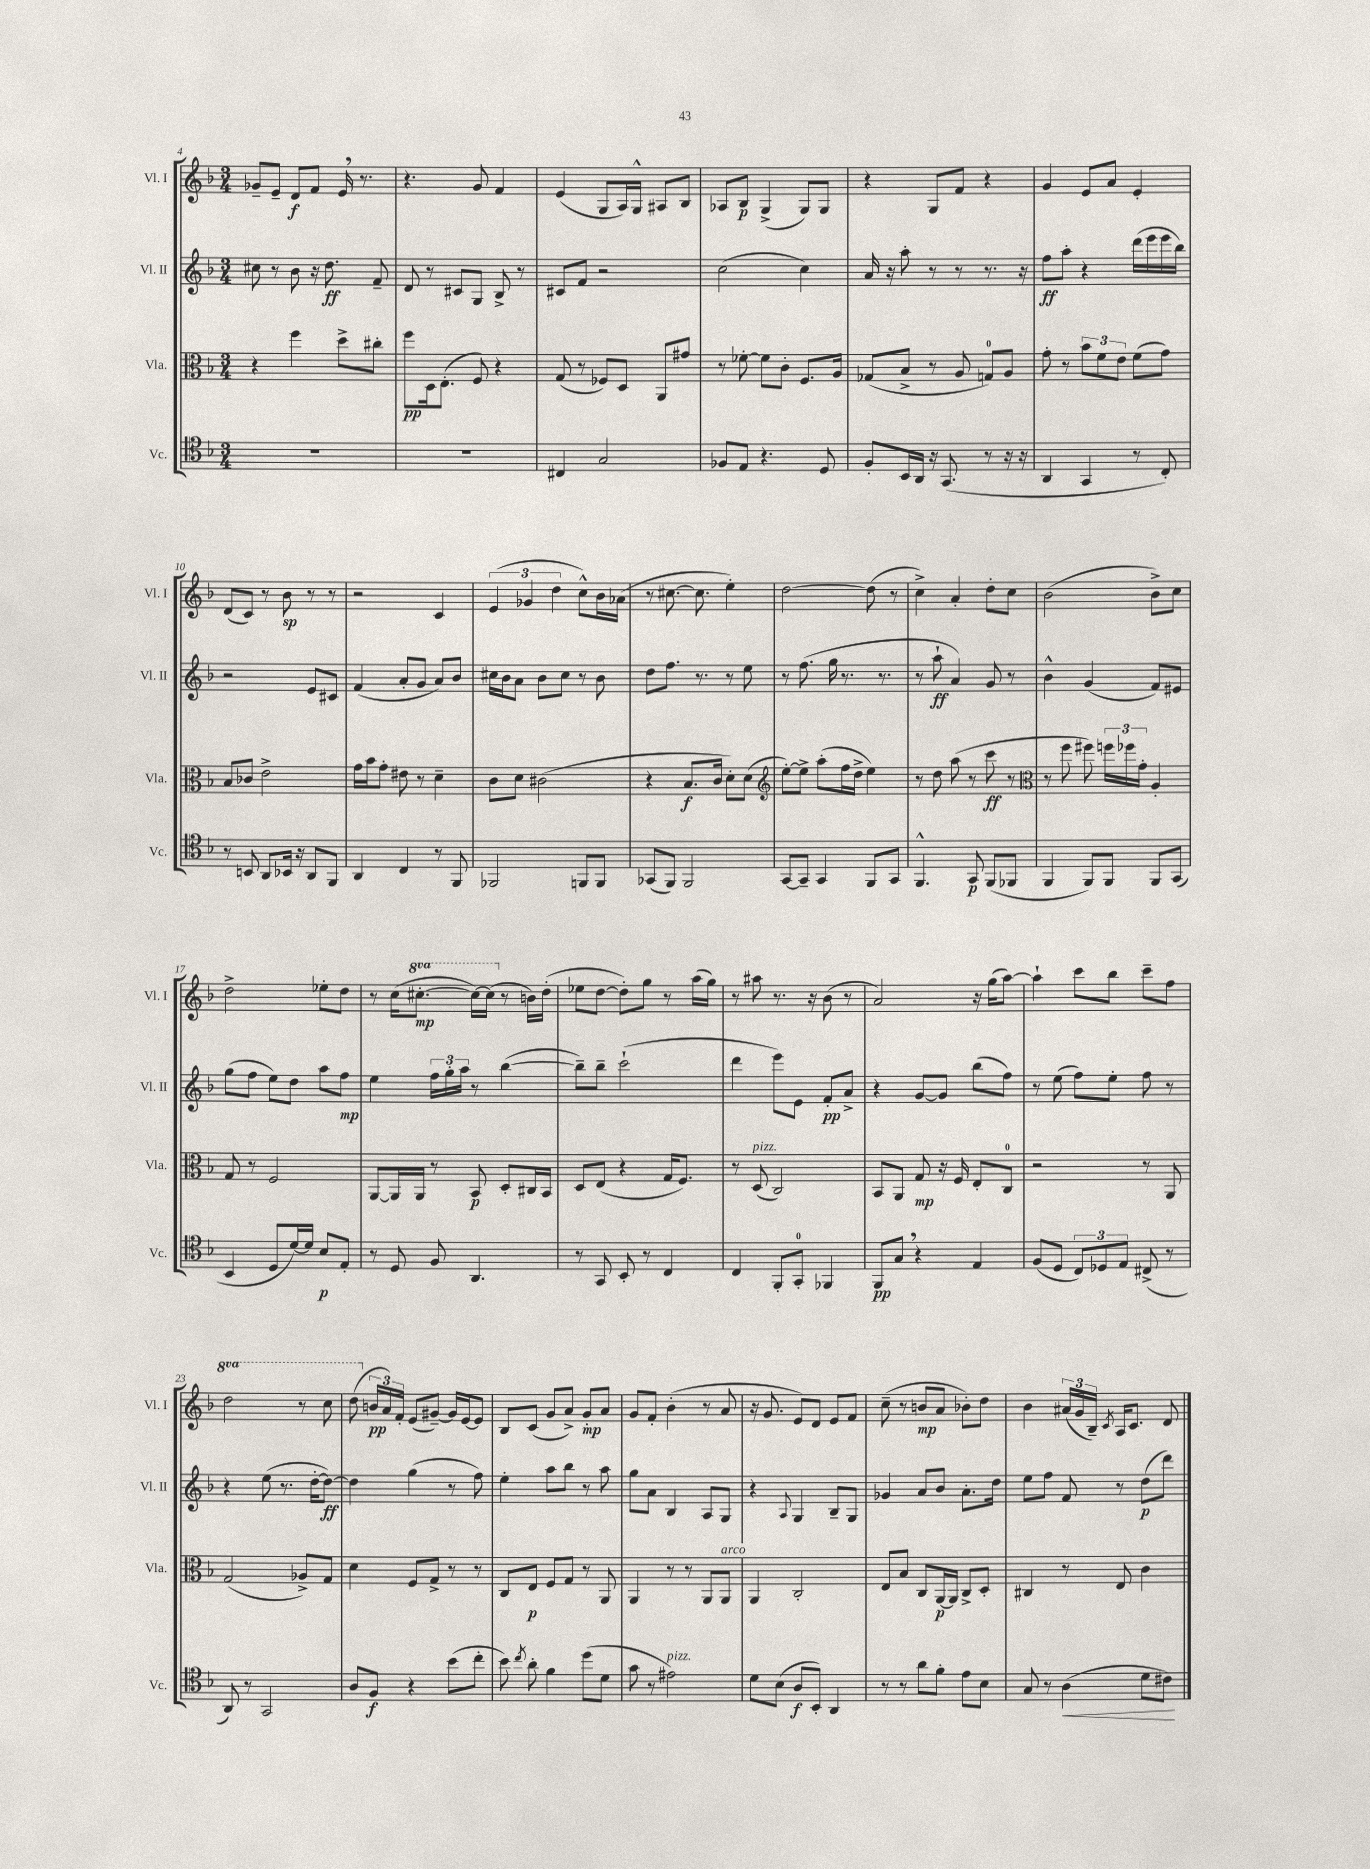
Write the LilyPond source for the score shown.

<<
\new StaffGroup <<
\new Staff = "s0" \with { instrumentName = "Vl. I" shortInstrumentName = "Vl. I" } {
    \clef treble \key f \major \numericTimeSignature \time 3/4 \set Staff.ottavationMarkups = #ottavation-simple-ordinals
    \autoBeamOff ges'8[-- e'8]-- d'8[\f f'8] e'16 \breathe r8. |
    r4. g'8 f'4 |
    e'4( g8[ a16) g16]-^ ais8[ bes8] |
    aes8[ bes8]\p g4->( g8[) g8] |
    r4 g8[ f'8] r4 |
    g'4 e'8[ a'8] e'4-. |
    d'8[( c'8]) r8 bes'8\sp r8 r8 |
    r2 c'4 |
    \tuplet 3/2 { e'4( ges'4 d''4 } c''8[-^) bes'16 aes'16]( |
    r8 cis''8.~ cis''8. e''4-.) |
    d''2~ d''8( r8 |
    c''4->) a'4-. d''8[-. c''8] |
    bes'2( bes'8[->) c''8] |
    d''2-> ees''8[-. d''8] |
    r8 c''16[( \ottava #1 cis'''8.]~-.\mp cis'''16[~) cis'''16]( \ottava #0 r8 b'16[) d''16]-.( |
    ees''8[ d''8]~ d''8[-.) g''8] r8 a''16[( g''16]) |
    r8 ais''8 r8. r16 bes'8( r8 |
    a'2) r16 g''16[( a''8]~) |
    a''4-! c'''8[ bes''8] c'''8[-- f''8] |
    \ottava #1 d'''2 r8 c'''8 |
    d'''8( \ottava #0 \tuplet 3/2 { b'16[\pp a'16) f'16]-. } e'8[( gis'8]~--) gis'16[ e'16~ e'8] |
    bes8[ c'8]( g'8[ a'8]->) g'8[-.\mp a'8] |
    g'8[ f'8]-. bes'4-.( r8 a'8 |
    r16 g'8. e'8[) d'8] e'8[ f'8] |
    c''8--( r8 b'8[\mp a'8] bes'8[-.) d''8] |
    bes'4 \tuplet 3/2 { ais'16[( g'16 bes16]--) } \acciaccatura { c'8 } a16[ c'8.] d'8 \bar "|." |
}
\new Staff = "s1" \with { instrumentName = "Vl. II" shortInstrumentName = "Vl. II" } {
    \clef treble \key f \major \numericTimeSignature \time 3/4
    \autoBeamOff cis''8 r8 bes'8 r16 d''8.\ff f'8-- |
    d'8 r8 cis'8[ g8] bes8-> r8 |
    cis'8[ f'8] r2 |
    c''2( c''4) |
    a'16 r16 a''8-. r8 r8 r8. r16 |
    f''8[\ff a''8]-. r4 d'''16[( e'''16 e'''16 bes''16]) |
    r2 e'8[ cis'8] |
    f'4( a'8[-. g'8] a'8[) bes'8] |
    cis''16[ bes'16 a'8] bes'8[ cis''8] r8 bes'8 |
    d''8[ f''8.] r8. r8 e''8 |
    r8 f''8.( g''16 r8. r8. |
    r8 a''8-!\ff a'4) g'8 r8 |
    bes'4-^ g'4( f'8[) eis'8] |
    g''8[( f''8] e''8[) d''8] a''8[ f''8]\mp |
    e''4 \tuplet 3/2 { f''16[ g''16-. a''16] } r8 bes''4~( |
    bes''8[--) bes''8]-- c'''2-!( |
    d'''4 e'''8[) e'8] f'8[-.\pp a'8]-> |
    r4 g'8[~ g'8] bes''8[( f''8]) |
    r8 e''8( f''8[) e''8]-. f''8 r8 |
    r4 e''8( r8. d''16[~-. d''8]~\ff) |
    d''4 g''4( r8 f''8) |
    e''4-. a''8[ bes''8] r8 a''8 |
    g''8[ a'8] bes4 a8[ g8] |
    r4 \appoggiatura { a8 } g4 bes8[-- g8] |
    ges'4 a'8[ bes'8] a'8.[-. d''16] |
    e''8[ f''8] f'8 r8 d''8[\p( d'''8]) \bar "|." |
}
\new Staff = "s2" \with { instrumentName = "Vla." shortInstrumentName = "Vla." } {
    \clef alto \key f \major \numericTimeSignature \time 3/4
    \autoBeamOff r4 f''4 d''8[-> cis''8]-. |
    f''8[\pp d16 e8.]-.( f8) r4 |
    g8( r8 fes8[) d8] a,8[ gis'8] |
    r8 fes'8~-. fes'8[ c'8]-. f8.[ a16] |
    ges8[( bes8]-> r8 a8 g8[-0) a8] |
    g'8-. r8 \tuplet 3/2 { bes'8[ f'8 e'8] } f'8[( g'8]) |
    bes8[ ces'8] e'2-> |
    g'16[ bes'16 g'8]-. eis'8 r8 d'4-- |
    c'8[ d'8] cis'2( |
    r4 bes8.[\f c'16] d'8[-.) d'8]( |
    \clef treble e''8[~-.) e''8]-> a''8[-.( f''16 d''16]-> e''4) |
    r8 d''8 a''8( r8 c'''8\ff r8 |
    \clef alto r8 f''8 fis''8) \tuplet 3/2 { f''16[ fes''16 g'16]-. } a4-. |
    g8 r8 f2 |
    a,8[~ a,16 a,16] r8 bes,8\p d8[-. cis16 bes,16] |
    d8[ e8]( r4 g16[ f8.]) |
    r8 d8^\markup { \italic "pizz." }( c2) |
    bes,8[ a,8] g8\mp r16 f16 e8[-. c8]-0 |
    r2 r8 a,8 |
    g2( aes8[->) g8] |
    d'4 f8[ g8]-> r8 r8 |
    c8[ e8]\p f8[ g8] r8 a,8 |
    a,4 r8 r8 a,8[ a,8]^\markup { \italic "arco" } |
    a,4 c2-. |
    e8[ bes8] c8[ a,16~\p a,16] c8[-> d8]-. |
    cis4 r8 e8 c'4 \bar "|." |
}
\new Staff = "s3" \with { instrumentName = "Vc." shortInstrumentName = "Vc." } {
    \clef tenor \key f \major \numericTimeSignature \time 3/4
    \autoBeamOff R2. |
    R2. |
    cis4 g2 |
    fes8[ e8] r4. d8 |
    f8[-. bes,16 a,16] r16 g,8.( r8 r16 r16 |
    a,4 g,4 r8 c8-.) |
    r8 b,8 a,8[ bes,16] r16 a,8[ f,8] |
    a,4 c4 r8 f,8 |
    fes,2 f,8[ f,8] |
    ges,8[( f,8]) f,2 |
    g,8[~ g,8]-- g,4 f,8[ g,8] |
    f,4.-^ g,8\p f,8[( fes,8] |
    f,4 f,8[) f,8] f,8[ g,8]( |
    bes,4 d8[ d'16~) d'16] bes8[\p e8]-. |
    r8 d8 f8 a,4. |
    r8 g,8 bes,8-. r8 c4 |
    c4 f,8[-. g,8]-0-. fes,4 |
    f,8[\pp g8] \breathe r4 e4 |
    f8[( d8] \tuplet 3/2 { c8[) des8 e8] } cis8->( r8 |
    a,8) r8 g,2 |
    a8[ f8]\f r4 bes'8[( c''8]-. |
    bes'8) \acciaccatura { c''8 } a'8-. f'4 d''8[( d'8] |
    g'8 r8 eis'2^\markup { \italic "pizz." }) |
    d'8[ bes8]( a8[\f bes,8]-.) a,4 |
    r8 r8 a'8[ f'8]-. e'8[ bes8] |
    g8 r8 a4\<( d'8[ cis'8]\!) \bar "|." |
}
>>
>>
\layout { \context { \Score currentBarNumber = #4 } }
